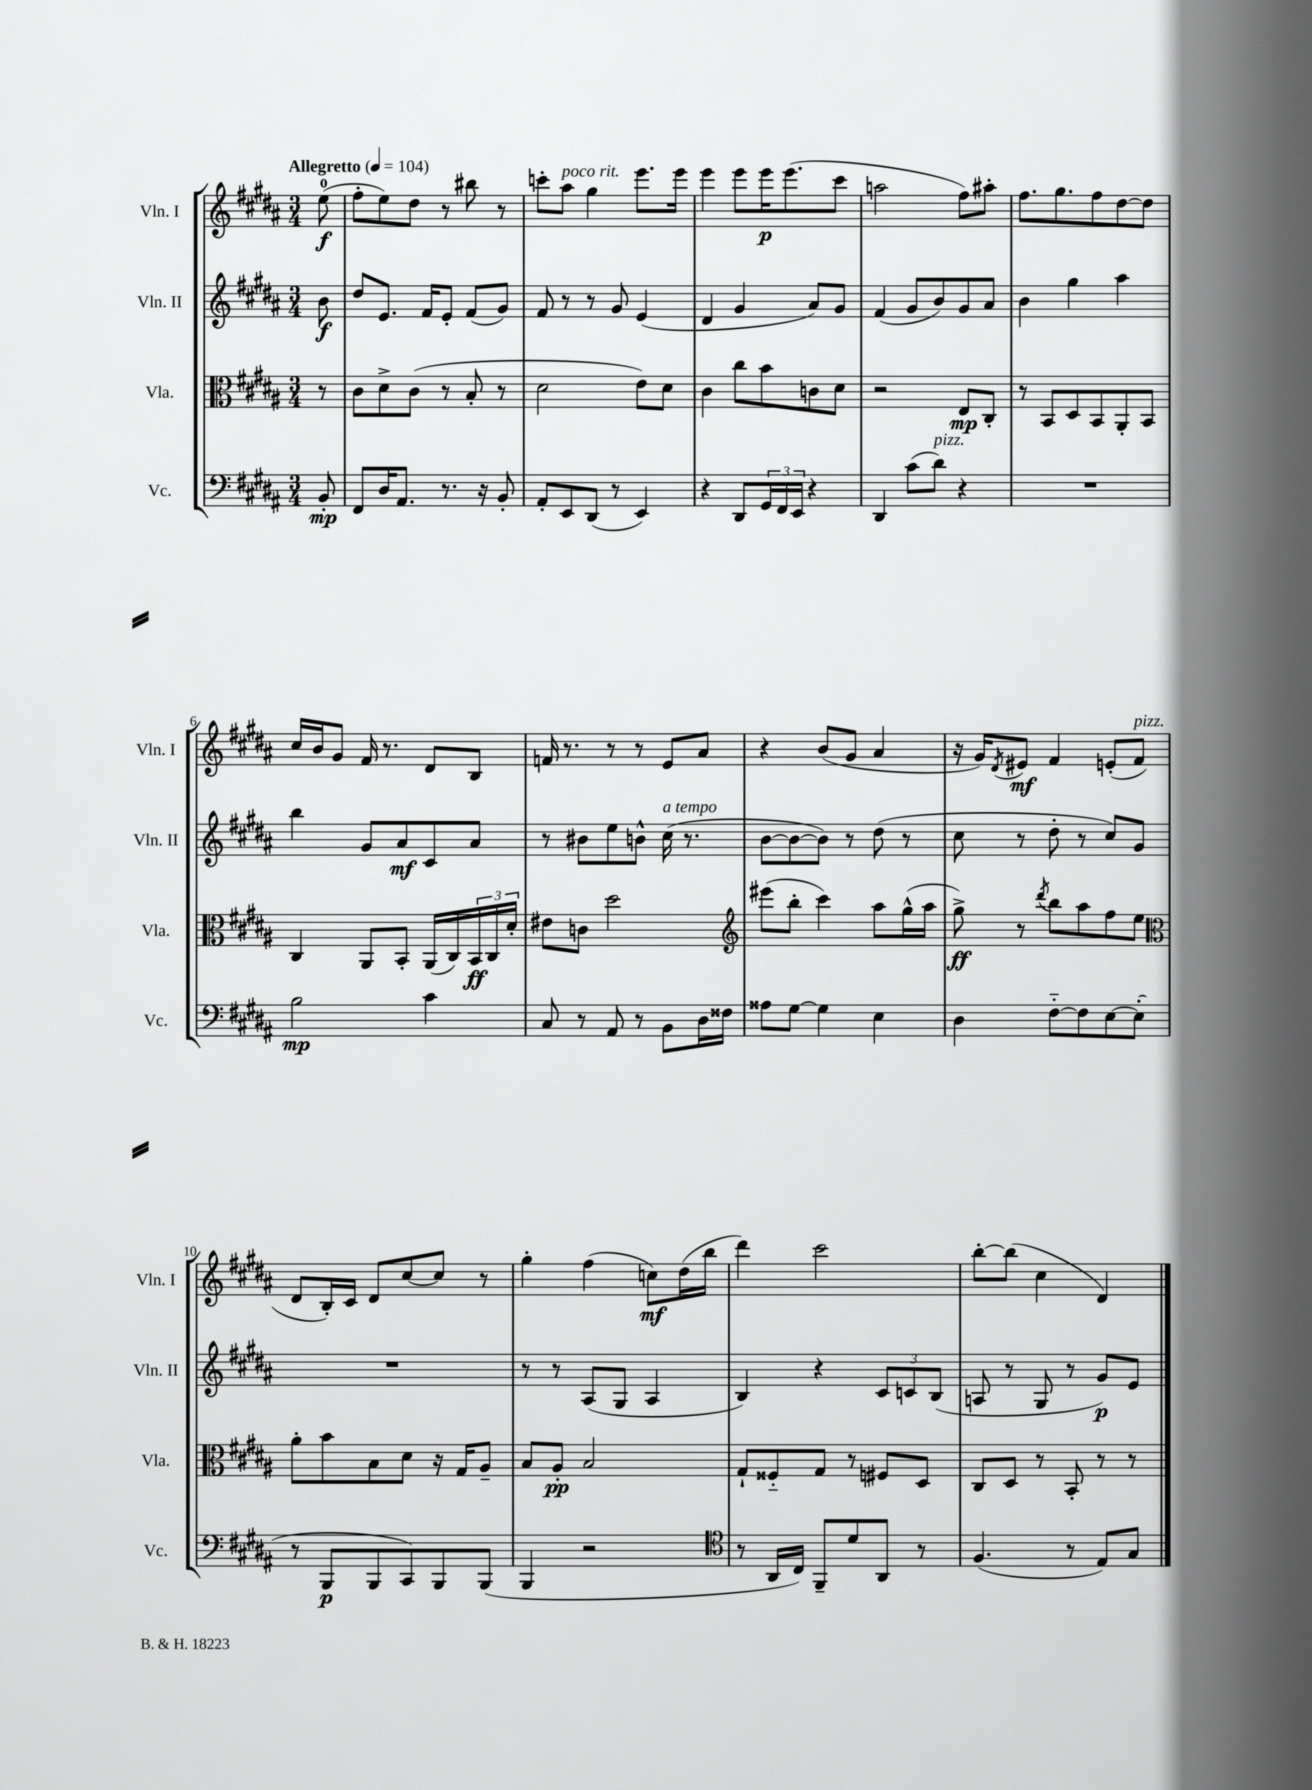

**kern	**kern	**kern	**kern
*staff4	*staff3	*staff2	*staff1
*clefF4	*clefC3	*clefG2	*clefG2
*k[f#c#g#d#a#]	*k[f#c#g#d#a#]	*k[f#c#g#d#a#]	*k[f#c#g#d#a#]
*M3/4	*M3/4	*M3/4	*M3/4
*MM104	*MM104	*MM104	*MM104
8BB'	8r	8b	(8ee
=	=	=	=
8FF#	8c#	8dd#	8ff#'
16D#	8d#^	8.e	8ee)
8.AA#	.	.	.
.	(8c#	.	8dd#
.	.	16f#	.
8.r	8r	8e'	8r
.	8B'	(8f#	8bb#
16r	.	.	.
8BB'	8r	8g#)	8r
=	=	=	=
8AA#'	2d#	8f#	8ccc'
8EE	.	8r	8aa#
(8DD#	.	8r	4gg#
8r	.	8g#	.
4EE)	8e)	(4e	8.eee
.	8d#	.	.
.	.	.	16eee
=	=	=	=
4r	4c#	4d#	4eee
8DD#	8cc#	4g#	8eee
24GG#	8b	.	16eee
24FF#	.	.	.
.	.	.	(8.eee
24EE	.	.	.
4r	8c	8a#)	.
.	8d#	8g#	8ccc#
=	=	=	=
4DD#	2r	(4f#	2aa
(8c#	.	8g#	.
8d#)	.	8b)	.
4r	8E	8g#	8ff#)
.	8C#'	8a#	8aa#'
=	=	=	=
2.r	8r	4b	8.ff#
.	8BB	.	.
.	.	.	8.gg#
.	8D#	4gg#	.
.	8BB	.	8ff#
.	8AA#'	4aa#	[8dd#
.	8BB	.	8dd#]
=	=	=	=
2B	4C#	4bb	16cc#
.	.	.	16b
.	.	.	8g#
.	8AA#	8g#	16f#
.	.	.	8.r
.	8BB'	8a#	.
4c#	(16AA#	8c#	8d#
.	16C#)	.	.
.	24BB	8a#	8B
.	24C#	.	.
.	24d#'	.	.
=	=	=	=
8C#	8e#	8r	16f
.	.	.	8.r
8r	8c	8b#	.
8AA#	2dd#	8ee	8r
8r	.	8b^^	8r
8BB	.	(16cc#	8e
.	.	8.r	.
16D#	.	.	8a#
16F##	.	.	.
=	=	=	=
*	*clefG2	*	*
8A##	(8eee#	[8b	4r
[8G#	8bb'	8b_	.
4G#]	4ccc#)	8b])	(8b
.	.	8r	8g#
4E	8aa#	(8dd#	4a#
.	(16gg#^^	8r	.
.	16aa#	.	.
=	=	=	=
4D#	8gg#^)	8cc#	16r
.	.	.	16g#)
.	.	.	8qd#
.	8r	8r	8e#
.	8qddd#	.	.
[8F#'~	8bb	8dd#'	4f#
8F#]	8aa#	8r	.
[8E	8ff#	8cc#)	(8e'
(8E']	8ee	8g#	8f#
=	=	=	=
*	*clefC3	*	*
8r	8a#'	2.r	8d#
8BBB	8b	.	16B')
.	.	.	16c#
8BBB	8B	.	8d#
8CC#)	8d#	.	[8cc#
8BBB	16r	.	8cc#]
.	16G#	.	.
(8BBB	8A#~	.	8r
=	=	=	=
4BBB	8B	8r	4gg#'
.	8A#'	8r	.
2r	2B	(8A#	(4ff#
.	.	8G#	.
.	.	4A#	8cc)
.	.	.	(16dd#
.	.	.	16bb
=	=	=	=
*clefC4	*	*	*
8r	8G#`	4B)	4ddd#)
16AA#	8F##'~	.	.
16C#)	.	.	.
8FF#~	8G#	4r	2ccc#
8d#	8r	.	.
8AA#	8F#	12c#	.
.	.	12c	.
8r	8D#	.	.
.	.	(12B	.
=	=	=	=
(4.F#	8C#	8A	[8bb'
.	8D#	8r	(8bb]
.	8r	8G#	4cc#
8r	8BB'	8r	.
8E)	8r	8g#)	4d#)
8G#	8r	8e	.
==	==	==	==
*-	*-	*-	*-
